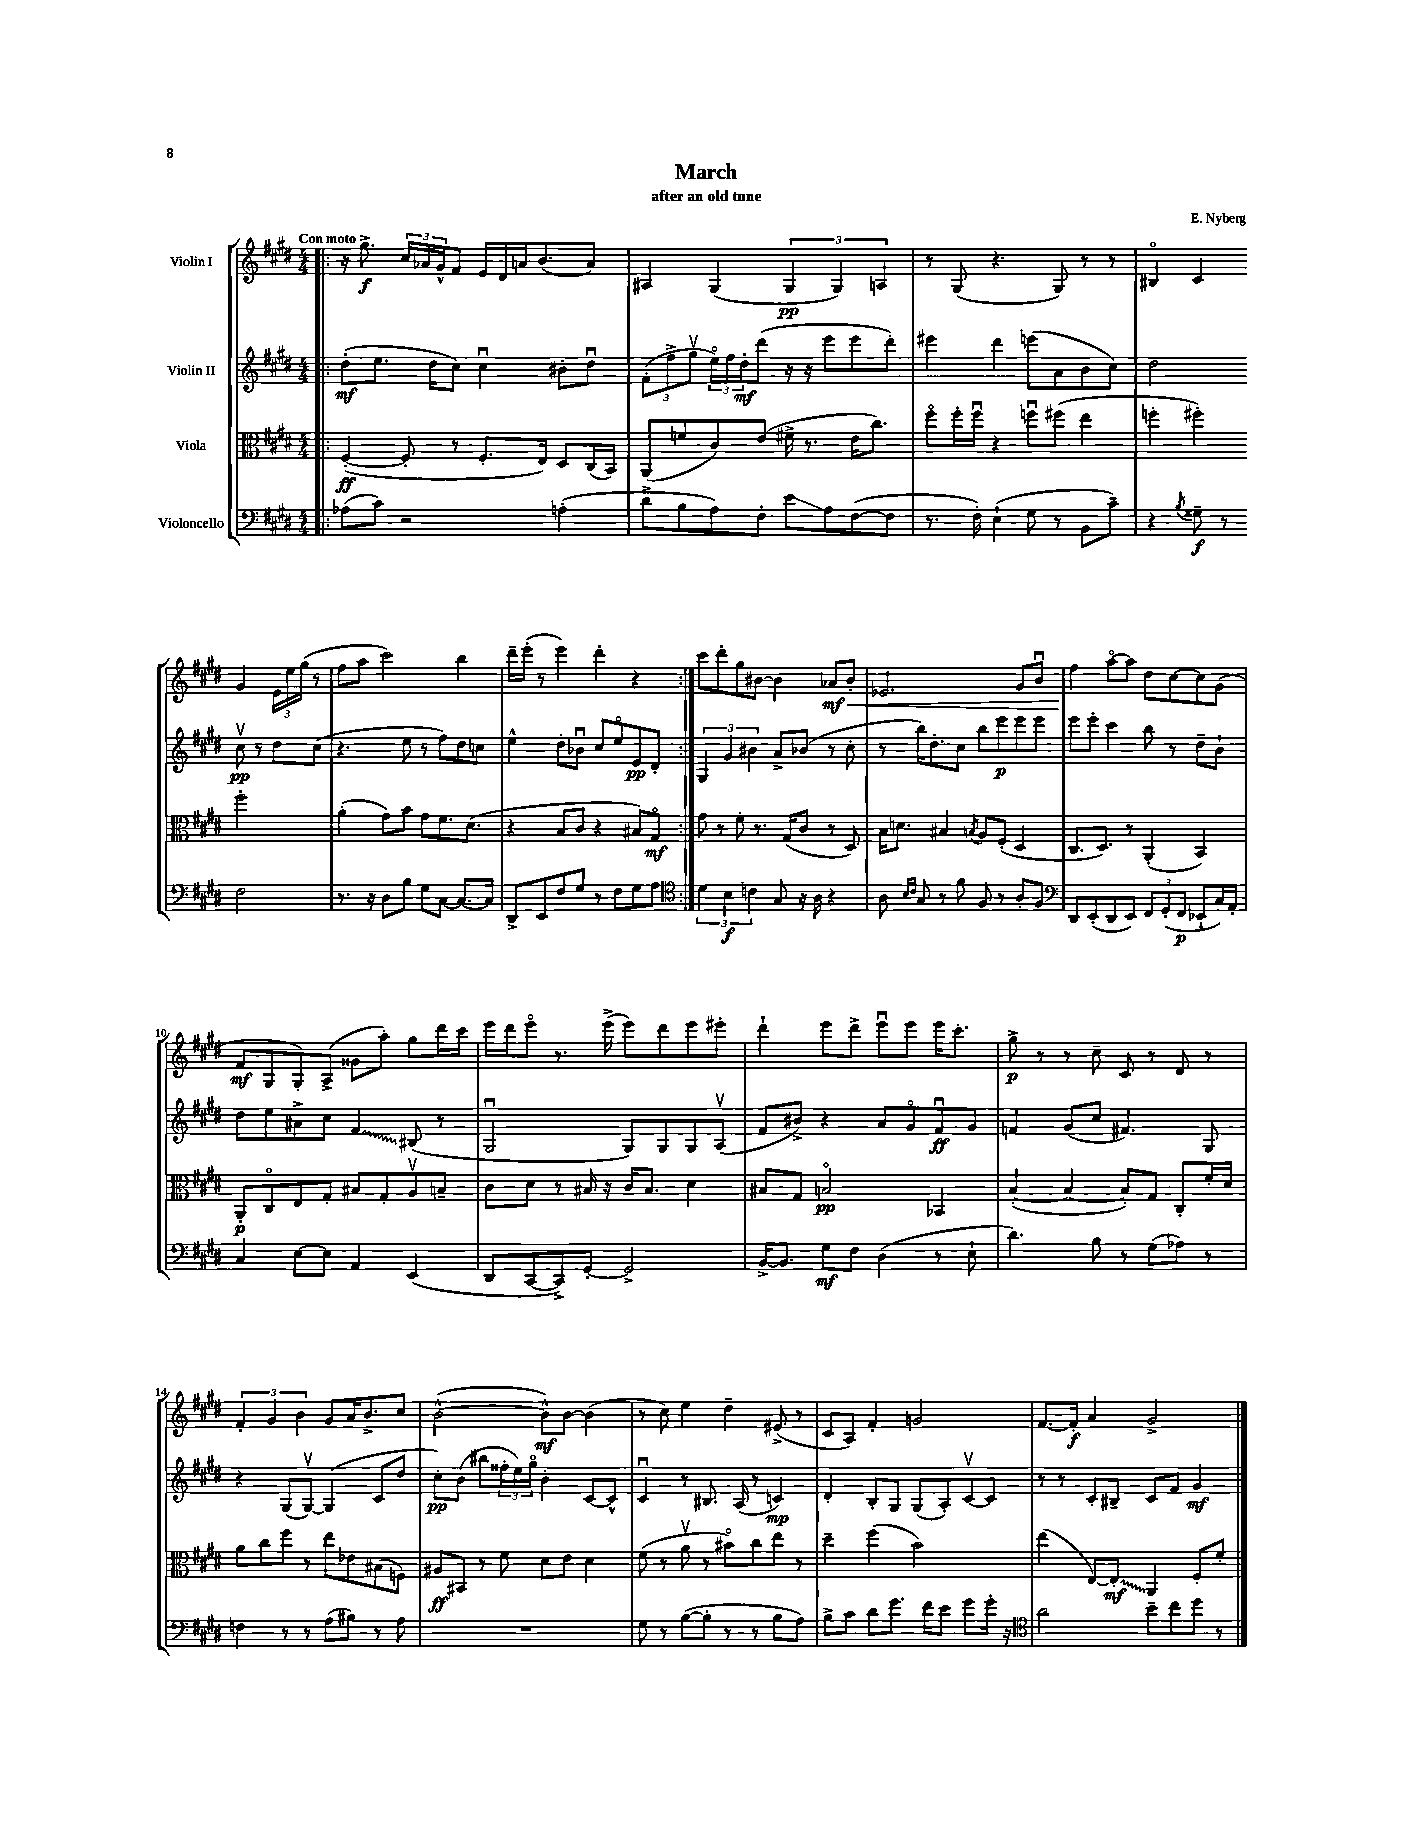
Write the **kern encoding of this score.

**kern	**kern	**kern	**kern
*staff4	*staff3	*staff2	*staff1
*clefF4	*clefC3	*clefG2	*clefG2
*k[f#c#g#d#]	*k[f#c#g#d#]	*k[f#c#g#d#]	*k[f#c#g#d#]
*M4/4	*M4/4	*M4/4	*M4/4
=!|:	=!|:	=!|:	=!|:
(8A-	([4F#'	(8dd#'	16r
.	.	.	8.gg#^
8c#)	.	8.ee	.
2r	8F#']	.	24cc#
.	.	.	24a-
.	.	16dd#	.
.	.	.	24g#^^
.	8r	8cc#)	8f#
.	8.F#'	4cc#u	16e
.	.	.	16d#
.	.	.	16a
.	16E)	.	(8.b
(4A'	8D#	8b#'	.
.	(16C#	8dd#u	8a)
.	16BB)	.	.
=	=	=	=
8d#^	(8AA	(12f#'	4A#
.	.	12ff#^	.
8B	8f	.	.
.	.	12gg#v	.
8A)	8c#)	24eeo)	(4G#
.	.	24ff#	.
.	.	24dd#'	.
8F#'	(8e	(8ddd#	.
8e	16f#^	16r	6G#
.	8.r	16r	.
8A	.	8eee	.
.	.	.	6G#)
([8F#	16e	8eee	.
.	8.cc#)	.	.
.	.	.	6A
8F#]	.	8ddd#')	.
=	=	=	=
8.r	8ff#o	4eee#	8r
.	16ff#'	.	(8G#
16F#')	16ff#u	.	.
(4E`	4r	4ddd#	4.r
8G#	8ffu	(8eee	.
8r	(8ff#	8a	8G#)
8BB	4ee	8b	8r
8c#~)	.	8cc#)	8r
=	=	=	=
4r	4ff'	2dd#	4B#o
8qB	.	.	.
8G##~	4ff#')	.	4c#
8r	.	.	.
2F#	2ff#'	8cc#v	4g#
.	.	8r	.
.	.	8dd#	24e
.	.	.	24ee
.	.	.	(24gg#
.	.	(8cc#	8r
=	=	=	=
8.r	(4a'	4.r	8ff#
.	.	.	8aa
16r	.	.	.
8D#	8g#)	.	2ccc#)
8B	8b	8ee	.
8G#	8g#	8r	.
[8C#	8.f#	8ff#)	.
8.C#_	.	8dd#	4bb
.	(8.d#	.	.
.	.	8cc	.
16C#]	.	.	.
=	=	=	=
8DD#^	4r	4ee^^	16ddd#~
.	.	.	(16eee'
8EE	.	.	8r
8F#	8B	8dd#'	4eee)
8G#	8c#	8b-u	.
8r	4r	8cc#	4ddd#'
8F#	.	8eeo	.
8G#	8B#)	8e	4r
8A	8G#o	8d#'	.
=:|!	=:|!	=:|!	=:|!
*clefC4	*	*	*
6d#	8g#	6G#	8ccc#
.	8r	.	8ddd#'
6B	.	6g#	.
.	8f#'	.	8gg#
6c	.	6b#	.
.	8.r	.	[8b#
8G#	.	8a^	4b#]
.	(16G#	.	.
16r	8c#	(8b-	.
16A	.	.	.
4r	8r	8r	8a-
.	8D#)	8cc#'	8b#'
=	=	=	=
8A	16B	8r	2.e-
.	8.d	.	.
16qqB	.	.	.
16qqc#	.	.	.
8G#	.	16bb)	.
.	.	8.dd#'	.
8r	4B#	.	.
8f#	.	8cc#	.
.	8qB	.	.
8F#	8A	8bb	.
8r	(8F#'	8eee	.
8A'	4D#	8eee	8g#
8F#	.	8eee	8bu
=	=	=	=
*clefF4	*	*	*
8DD#	8.C#	8eee	4ff#
(8EE'	.	8eee'	.
.	8.D#)	.	.
8DD#	.	4ccc#	[8aao
8EE)	8r	.	8aa]
12FF#	(4AA'	8bb	8dd#
(12GG#'	.	.	.
.	.	8r	[8cc#
12FF#	.	.	.
8EE-`	4BB)	8dd#~	8cc#]
16C#)	.	8b`	(8g#
16AA'	.	.	.
=	=	=	=
4C#	8AA'	8dd#	8f#
.	8C#o	8ee	8G#
[8E	8E	8a#^	8G#')
8E]	8G#'	8cc#	(8A^
4AA	8B#	4f#	8g##
.	8G#'	.	8aa')
(4EE	8Av	(8B#	8gg#
.	8B~	8r	16ddd#
.	.	.	16ccc#
=	=	=	=
8DD#	8c#	2G#u	16eee
.	.	.	16ddd#
[8CC#	8d#	.	8eeeo
8CC#^])	8r	.	8.r
[8GG#'	16B#	.	.
.	16r	.	(16eee^
2GG#^]	16c#	8G#)	8eee)
.	8.B#	.	.
.	.	8G#	8ddd#
.	4d#	8G#	8eee
.	.	(8Av	8eee#'
=	=	=	=
[16BB^	8B#	8f#	4ddd#`
8.BB]	.	.	.
.	8G#	8b#^)	.
8G#	2Bo	4r	8eee
8F#	.	.	8ddd#^
(4D#	.	8a	8eeeu
.	.	8g#o	8eee
8r	4BB-	8f#u	16eee
.	.	.	8.ccc#'
8E`	.	8g#	.
=	=	=	=
4.d#)	([4B'	4f	8gg#^
.	.	.	8r
.	4B_	(8g#	8r
8B	.	8cc#	8cc#~
8r	8B'])	4.f#)	8c#
(8G#	8G#	.	8r
8A-)	8C#'	.	8d#
8r	16f#'	8G#	8r
.	16d#	.	.
=	=	=	=
4F	8a	4r	6f#'
.	8cc#	.	.
.	.	.	6g#
8r	8ff#	(8G#	.
.	.	.	6b
8r	8r	[8G#v)	.
(8A	8ee	(4G#]	8g#
8B#)	8e-	.	16a
.	.	.	8.b^
8r	(8B#	8c#	.
8A	8F)	8dd#	8cc#
=	=	=	=
1r	8A#	8cc#')	([2b^^
.	8BB#	(8b	.
.	8r	8bb#	.
.	8f#	24ff##'	.
.	.	24ee)	.
.	.	24gg#o	.
.	8d#	4b'	8b^^])
.	8e	.	[8b
.	4d#	[8c#	(4b]
.	.	8c#^^]	.
=	=	=	=
8G#	(8f#	4c#u	8r
8r	8r	.	8cc#)
([8B	8av	8r	4ee
8B']	8r	8.B#	.
8r	8b#o)	.	4dd#~
.	.	(16A	.
8r	8cc#	8r	.
8B	8ee	4c)	(8e#^
8A)	8r	.	8r
=	=	=	=
8B^	4dd#~	4d#'	8c#
8c#	.	.	8A)
8d#	(4ff#	8B'	4f#'
8.g#	.	8G#	.
.	2b)	(8G#	2g
16f#	.	.	.
8e	.	8A')	.
8g#	.	[8c#v	.
16g#'	.	8c#]	.
16r	.	.	.
=	=	=	=
*clefC4	*	*	*
2a	(4ee	8r	[8.f#
.	.	8r	.
.	.	.	16f#']
.	[8E)	8c#'	4a
.	8E']	8B#~	.
8b~	4AA	8c#	2g#^
8cc#	.	8f#	.
8dd#	8F#'	4g#	.
8r	8f#'	.	.
==	==	==	==
*-	*-	*-	*-
